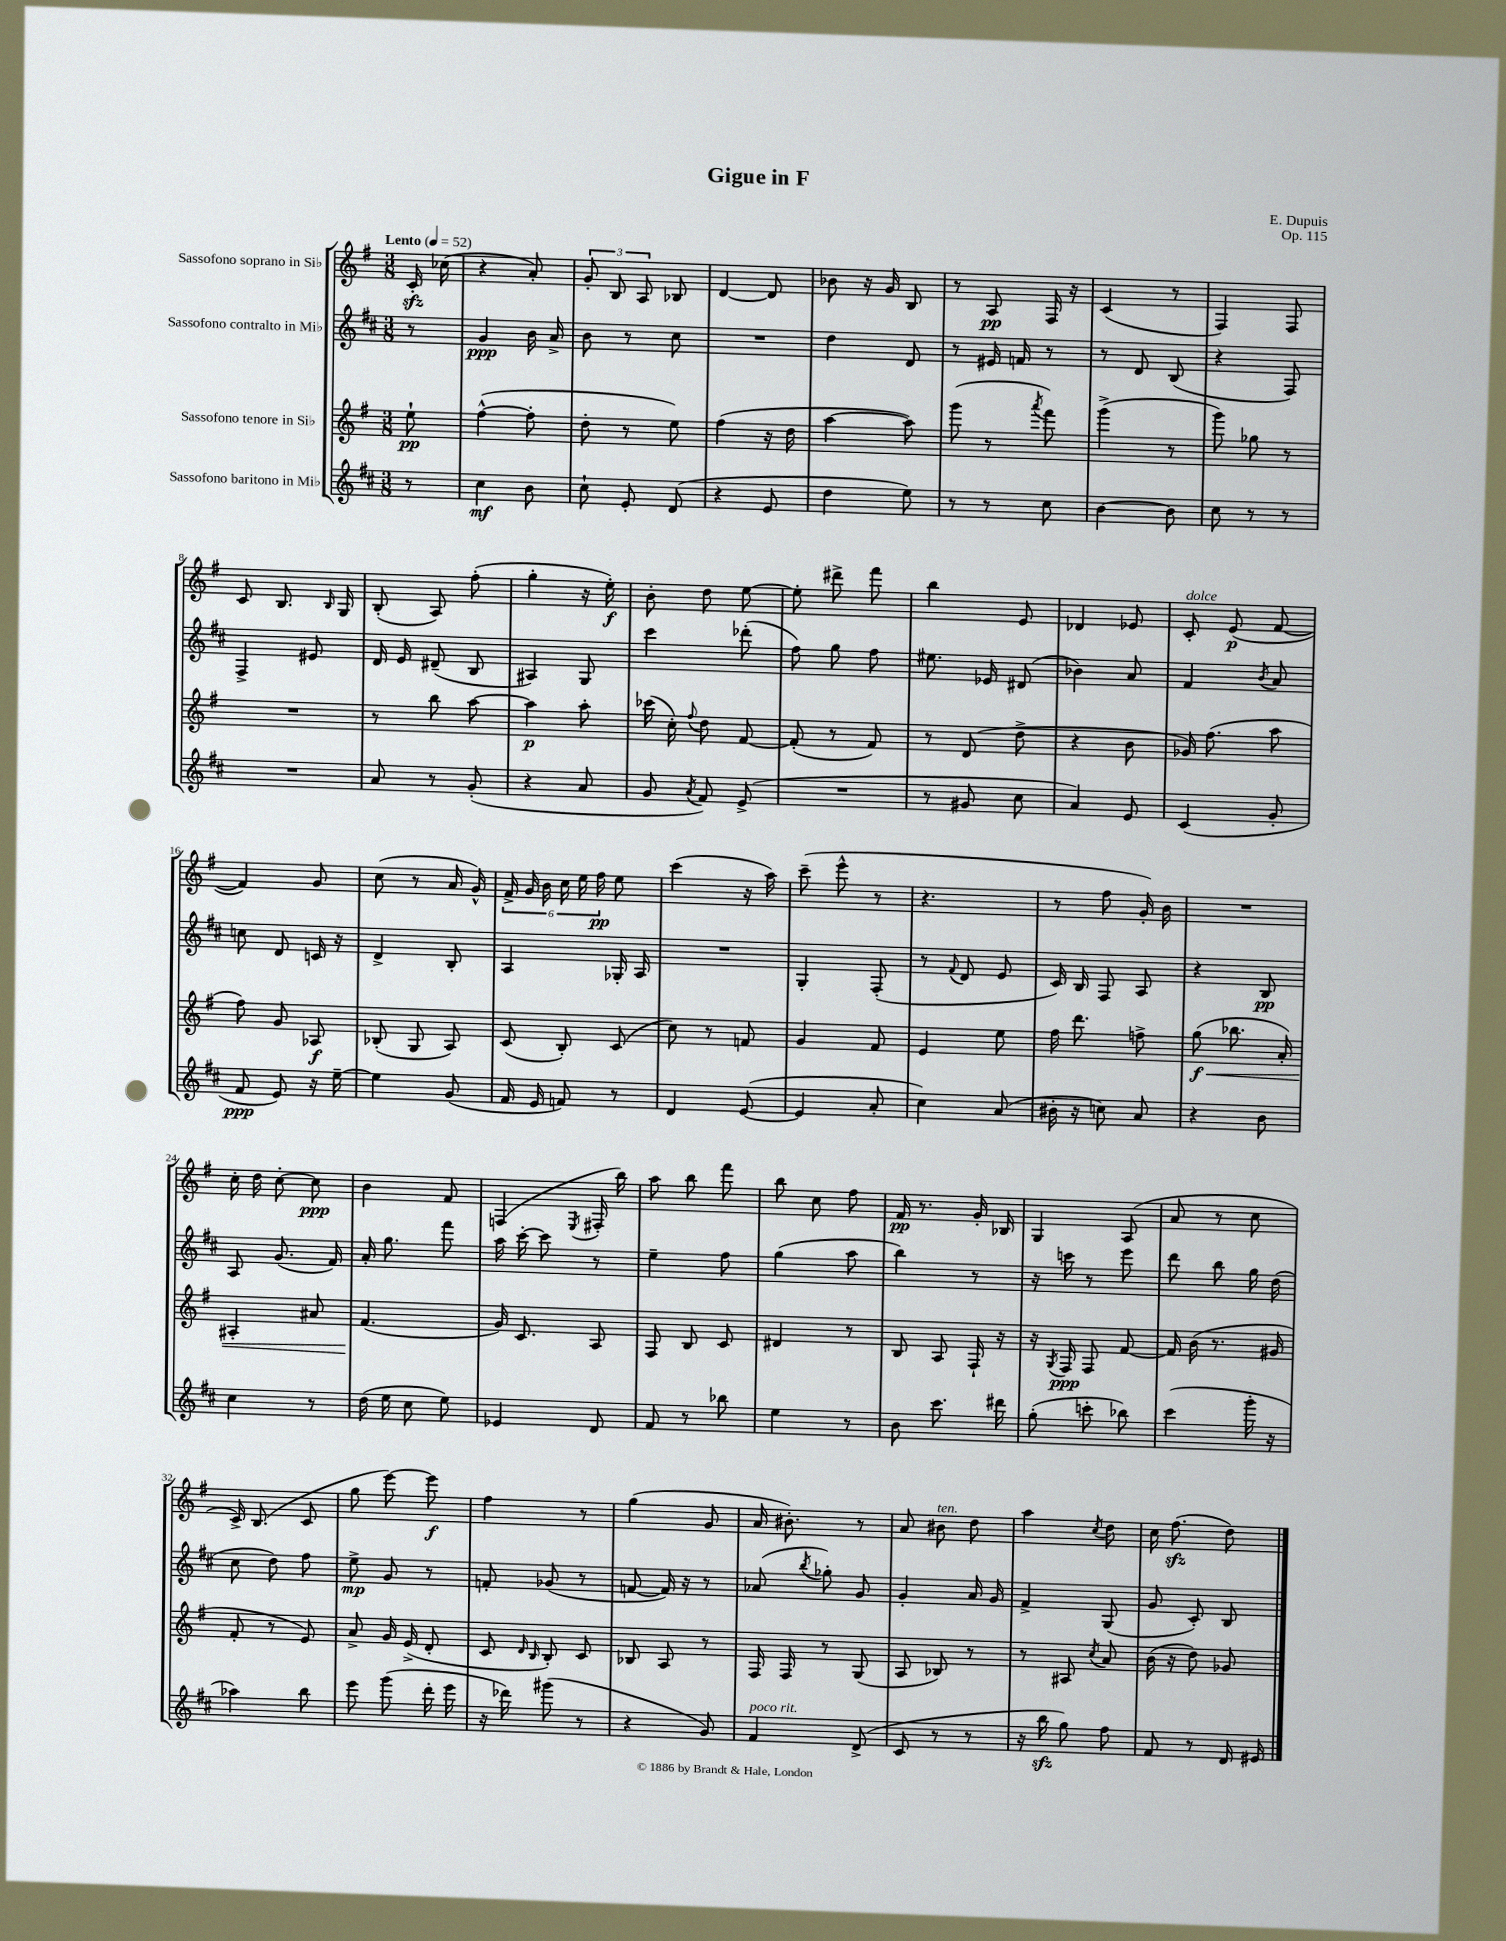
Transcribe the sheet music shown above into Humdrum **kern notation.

**kern	**dynam	**kern	**dynam	**kern	**dynam	**kern	**dynam
*part4	*part4	*part3	*part3	*part2	*part2	*part1	*part1
*staff4	*staff4	*staff3	*staff3	*staff2	*staff2	*staff1	*staff1
*I"Sassofono baritono in Mi♭	*	*I"Sassofono tenore in Si♭	*	*I"Sassofono contralto in Mi♭	*	*I"Sassofono soprano in Si♭	*
*clefG2	*	*clefG2	*	*clefG2	*	*clefG2	*
*k[f#c#]	*	*k[f#]	*	*k[f#c#]	*	*k[f#]	*
*M3/8	*	*M3/8	*	*M3/8	*	*M3/8	*
*MM52	*	*MM52	*	*MM52	*	*MM52	*
=	=	=	=	=	=	=	=
!	!	!	!	!	!	!LO:TX:a:B:t=Lento	!
8r	.	8ee`\	pp	8r	.	16czz'/	.
.	.	.	.	.	.	(16cc-X\	.
=1	=1	=1	=1	=1	=1	=1	=1
4cc#\	mf	([4ff#^^\	.	4g/	ppp	4r	.
8b\	.	8ff#'\]	.	16b\	.	8a'/)	.
.	.	.	.	16a^/	.	.	.
=2	=2	=2	=2	=2	=2	=2	=2
8cc#`\	.	8dd'\	.	8b\	.	12g'/	.
.	.	.	.	.	.	12B/	.
8e'/	.	8r	.	8r	.	.	.
.	.	.	.	.	.	12A/	.
(8d/	.	8ee\)	.	8cc#\	.	8B-X/	.
=3	=3	=3	=3	=3	=3	=3	=3
4r	.	(4ff#\	.	4.r	.	[4d/	.
8e/	.	16r	.	.	.	8d/]	.
.	.	16dd\	.	.	.	.	.
=4	=4	=4	=4	=4	=4	=4	=4
4dd\	.	[4aa\	.	4dd\	.	8b-X\	.
.	.	.	.	.	.	16r	.
.	.	.	.	.	.	16g/	.
8ee\)	.	8aa\])	.	8d/	.	8B/	.
=5	=5	=5	=5	=5	=5	=5	=5
8r	.	(8ggg\	.	8r	.	8r	.
8r	.	8r	.	16e#X/	.	8A/	pp
.	.	.	.	16fn/	.	.	.
.	.	8qaaa/	.	.	.	.	.
8cc#\	.	8fff#\)	.	8r	.	16F#/	.
.	.	.	.	.	.	16r	.
=6	=6	=6	=6	=6	=6	=6	=6
[4b\	.	(4ggg^\	.	8r	.	(4c/	.
.	.	.	.	8d/	.	.	.
8b\]	.	8r	.	(8B/	.	8r	.
=7	=7	=7	=7	=7	=7	=7	=7
8cc#\	.	8ggg\)	.	4r	.	4F#/)	.
8r	.	8gg-X\	.	.	.	.	.
8r	.	8r	.	8F#/)	.	8F#/	.
!!LO:LB:g=z
=8	=8	=8	=8	=8	=8	=8	=8
4.r	.	4.r	.	4F#^/	.	8c/	.
.	.	.	.	.	.	8.B/	.
.	.	.	.	8e#X/	.	.	.
.	.	.	.	.	.	16qqB/	.
.	.	.	.	.	.	16G/	.
=9	=9	=9	=9	=9	=9	=9	=9
8a/	.	8r	.	16d/	.	(8B'/	.
.	.	.	.	16e/	.	.	.
8r	.	8bb\	.	(8d#X~/	.	8A/)	.
(8g'/	.	[8aa\	.	8B/	.	(8ff#'\	.
=10	=10	=10	=10	=10	=10	=10	=10
4r	.	4aa\]	p	4A#X/)	.	4gg'\	.
8a/	.	8aa'\	.	8G/	.	16r	.
.	.	.	.	.	.	16ee'\)	f
=11	=11	=11	=11	=11	=11	=11	=11
8g/	.	(16ccc-X\	.	4ccc#\	.	8b'\	.
.	.	16cc'\)	.	.	.	.	.
8qa/	.	8qqff#/	.	.	.	.	.
8f#/)	.	8dd\	.	.	.	8dd\	.
(8e^/	.	[8f#/	.	(8ddd-X'\	.	[8ee\	.
=12	=12	=12	=12	=12	=12	=12	=12
4.r	.	(8f#'/]	.	8ff#\)	.	8ee'\]	.
.	.	8r	.	8gg\	.	8ddd#X^\	.
.	.	8f#/)	.	8ff#\	.	8fff#\	.
=13	=13	=13	=13	=13	=13	=13	=13
8r	.	8r	.	8.ee#X\	.	4bb\	.
8g#X/	.	(8d/	.	.	.	.	.
.	.	.	.	16e-X/	.	.	.
8cc#\	.	8dd^\	.	(8d#X/	.	8e/	.
=14	=14	=14	=14	=14	=14	=14	=14
4a/)	.	4r	.	4b-X\)	.	4d-X/	.
8e/	.	8b\	.	8a/	.	8e-X/	.
=15	=15	=15	=15	=15	=15	=15	=15
!	!	!	!	!	!	!LO:TX:a:i:t=dolce	!
(4c#/	.	16g-X/)	.	4f#/	.	8c'/	.
.	.	(8.ff#\	.	.	.	.	.
.	.	.	.	.	.	(8e/	p
.	.	.	.	8qb/	.	.	.
8g'/	.	8aa\	.	8a/	.	[8f#/	.
!!LO:LB:g=z
=16	=16	=16	=16	=16	=16	=16	=16
8f#/	ppp	8ff#\)	.	8ccn\	.	4f#/])	.
8e/)	.	8g/	.	8d/	.	.	.
16r	.	8A-X/	f	16cn/	.	8g/	.
[16ee~\	.	.	.	16r	.	.	.
=17	=17	=17	=17	=17	=17	=17	=17
4ee\]	.	(8B-X'/	.	4d^/	.	(8cc\	.
.	.	8G/	.	.	.	8r	.
(8g/	.	8A/)	.	8B'/	.	16a/	.
.	.	.	.	.	.	16g^^/)	.
=18	=18	=18	=18	=18	=18	=18	=18
16f#/	.	(8c/	.	4A/	.	24f#^/	.
.	.	.	.	.	.	24g/	.
16e/	.	.	.	.	.	.	.
.	.	.	.	.	.	24b\	.
8fn/)	.	8B'/)	.	.	.	24cc\	.
.	.	.	.	.	.	24ee\	.
.	.	.	.	.	.	24ff#\	pp
8r	.	(8c/	.	16G-X'/	.	8ee\	.
.	.	.	.	16A/	.	.	.
=19	=19	=19	=19	=19	=19	=19	=19
4d/	.	8cc\)	.	4.r	.	(4ccc\	.
.	.	8r	.	.	.	.	.
([8e/	.	8fn/	.	.	.	16r	.
.	.	.	.	.	.	16aa\)	.
=20	=20	=20	=20	=20	=20	=20	=20
4e/]	.	4g/	.	4G'/	.	(8ccc~\	.
.	.	.	.	.	.	8eee^^\	.
8a'/	.	8f#/	.	(8F#'/	.	8r	.
=21	=21	=21	=21	=21	=21	=21	=21
4cc#\)	.	4e/	.	8r	.	4.r	.
.	.	.	.	8qqf#/	.	.	.
.	.	.	.	8d/	.	.	.
(8a/	.	8ee\	.	8e/	.	.	.
=22	=22	=22	=22	=22	=22	=22	=22
16b#X'\	.	16ff#\	.	16c#/)	.	8r	.
16r	.	8.ddd\	.	16B/	.	.	.
8ccn\)	.	.	.	8F#/	.	8ff#\	.
8a/	.	8ffn^\	.	8A/	.	16g'/)	.
.	.	.	.	.	.	16b\	.
=23	=23	=23	=23	=23	=23	=23	=23
!	!	!	!LO:HP:b	!	!	!	!
4r	.	(8gg\	< f	4r	.	4.r	.
.	.	8.bb-X\	.	.	.	.	.
8b\	.	.	.	8B/	pp	.	.
.	.	16a'/)	.	.	.	.	.
!!LO:LB:g=z
=24	=24	=24	=24	=24	=24	=24	=24
4cc#\	.	4A#X'/	.	8A/	.	16cc'\	.
.	.	.	.	.	.	16dd\	.
.	.	.	.	(8.g/	.	[8cc'\	.
8r	.	8a#X/	.	.	.	8cc\]	ppp
.	.	.	.	16f#/)	.	.	.
=25	=25	=25	=25	=25	=25	=25	=25
(16dd\	.	(4.f#/	.	16a'/	.	4b\	.
16ee\	.	.	.	8.gg\	.	.	.
8cc#\	.	.	.	.	.	.	.
8ee\)	.	.	.	8fff#\	.	8f#/	.
.	.	.	[	.	.	.	.
=26	=26	=26	=26	=26	=26	=26	=26
4e-X/	.	16g/)	.	16aa\	.	(4Fn/	.
.	.	8.c/	.	[16ccc#'\	.	.	.
.	.	.	.	8ccc#\]	.	.	.
.	.	.	.	.	.	8qE/	.
8d/	.	8A/	.	8r	.	16F#X'/	.
.	.	.	.	.	.	16bb\)	.
=27	=27	=27	=27	=27	=27	=27	=27
8f#/	.	8F#/	.	4ee~\	.	8aa\	.
8r	.	8B/	.	.	.	8bb\	.
8bb-X\	.	8c/	.	8ff#\	.	8fff#\	.
=28	=28	=28	=28	=28	=28	=28	=28
4ee\	.	4d#X/	.	(4gg\	.	8bb\	.
.	.	.	.	.	.	8cc\	.
8r	.	8r	.	8aa\	.	8ff#\	.
=29	=29	=29	=29	=29	=29	=29	=29
8b\	.	8B/	.	4bb\)	.	16f#/	pp
.	.	.	.	.	.	8.r	.
8.ccc#\	.	8A/	.	.	.	.	.
.	.	16F#`/	.	8r	.	16g'/	.
16ddd#X\	.	16r	.	.	.	16B-X/	.
=30	=30	=30	=30	=30	=30	=30	=30
(8gg'\	.	16r	.	16r	.	4G/	.
.	.	8qG/	.	.	.	.	.
.	.	16F#/	ppp	16cccn\	.	.	.
8cccn'\	.	8F#/	.	8r	.	.	.
8bb-X\)	.	[8f#/	.	8eee\	.	(8A/	.
=31	=31	=31	=31	=31	=31	=31	=31
(4ccc#\	.	16f#/]	.	8ddd\	.	8a/	.
.	.	(16b\	.	.	.	.	.
.	.	8.r	.	8bb\	.	8r	.
16ggg'\	.	.	.	16gg\	.	8cc\	.
16r	.	16g#X/	.	(16dd\	.	.	.
!!LO:LB:g=z
=32	=32	=32	=32	=32	=32	=32	=32
4aa-X\)	.	8f#'/	.	8cc#\	.	16c^/)	.
.	.	.	.	.	.	(8.B/	.
.	.	8r	.	8dd\)	.	.	.
8bb\	.	8e/)	.	8ff#\	.	8c/	.
=33	=33	=33	=33	=33	=33	=33	=33
8eee\	.	8a^/	.	8ee^\	mp	8gg\	.
(8ggg\	.	16g/	.	8g/	.	[8eee\)	.
.	.	(16e^/	.	.	.	.	.
16ddd'\	.	8d'/	.	8r	.	8eee\]	f
16eee\	.	.	.	.	.	.	.
=34	=34	=34	=34	=34	=34	=34	=34
16r	.	8c/	.	8fn'/	.	4ff#\	.
16ddd-X\)	.	.	.	.	.	.	.
.	.	16qqd/	.	.	.	.	.
.	.	16qqB/	.	.	.	.	.
(8ggg#X\	.	8B'/)	.	(8g-X/	.	.	.
8r	.	8c/	.	8r	.	8r	.
=35	=35	=35	=35	=35	=35	=35	=35
4r	.	8B-X/	.	[8fn/	.	(4gg\	.
.	.	8A/	.	16f/])	.	.	.
.	.	.	.	16r	.	.	.
8g/)	.	8r	.	8r	.	8g/	.
=36	=36	=36	=36	=36	=36	=36	=36
!LO:TX:a:i:t=poco rit.	!	!	!	!	!	!	!
4f#/	.	16F#/	.	(8a-X/	.	16a/	.
.	.	16F#/	.	.	.	8.b#X'\)	.
.	.	.	.	8qbb/	.	.	.
.	.	8r	.	8gg-X'\)	.	.	.
(8d^/	.	(8G/	.	8g/	.	8r	.
=37	=37	=37	=37	=37	=37	=37	=37
8c#/	.	8A/	.	4g'/	.	8a/	.
!	!	!	!	!	!	!LO:TX:a:i:t=ten.	!
8r	.	8B-X/)	.	.	.	8b#X\	.
8r	.	8r	.	16a/	.	8dd\	.
.	.	.	.	16g/	.	.	.
=38	=38	=38	=38	=38	=38	=38	=38
16r	.	8r	.	4f#^/	.	4aa\	.
16bbzz\	.	.	.	.	.	.	.
8gg\)	.	8A#X/	.	.	.	.	.
.	.	8qcc/	.	.	.	8qcc/	.
8ff#\	.	8a/	.	(8G/	.	8dd\	.
=39	=39	=39	=39	=39	=39	=39	=39
8f#/	.	(16b\	.	8g/	.	16cc\	.
.	.	16r	.	.	.	(8.ff#zz\	.
8r	.	8dd\)	.	8c#'/)	.	.	.
16d/	.	8g-X/	.	8B/	.	8dd\)	.
16e#X/	.	.	.	.	.	.	.
==	==	==	==	==	==	==	==
*-	*-	*-	*-	*-	*-	*-	*-
